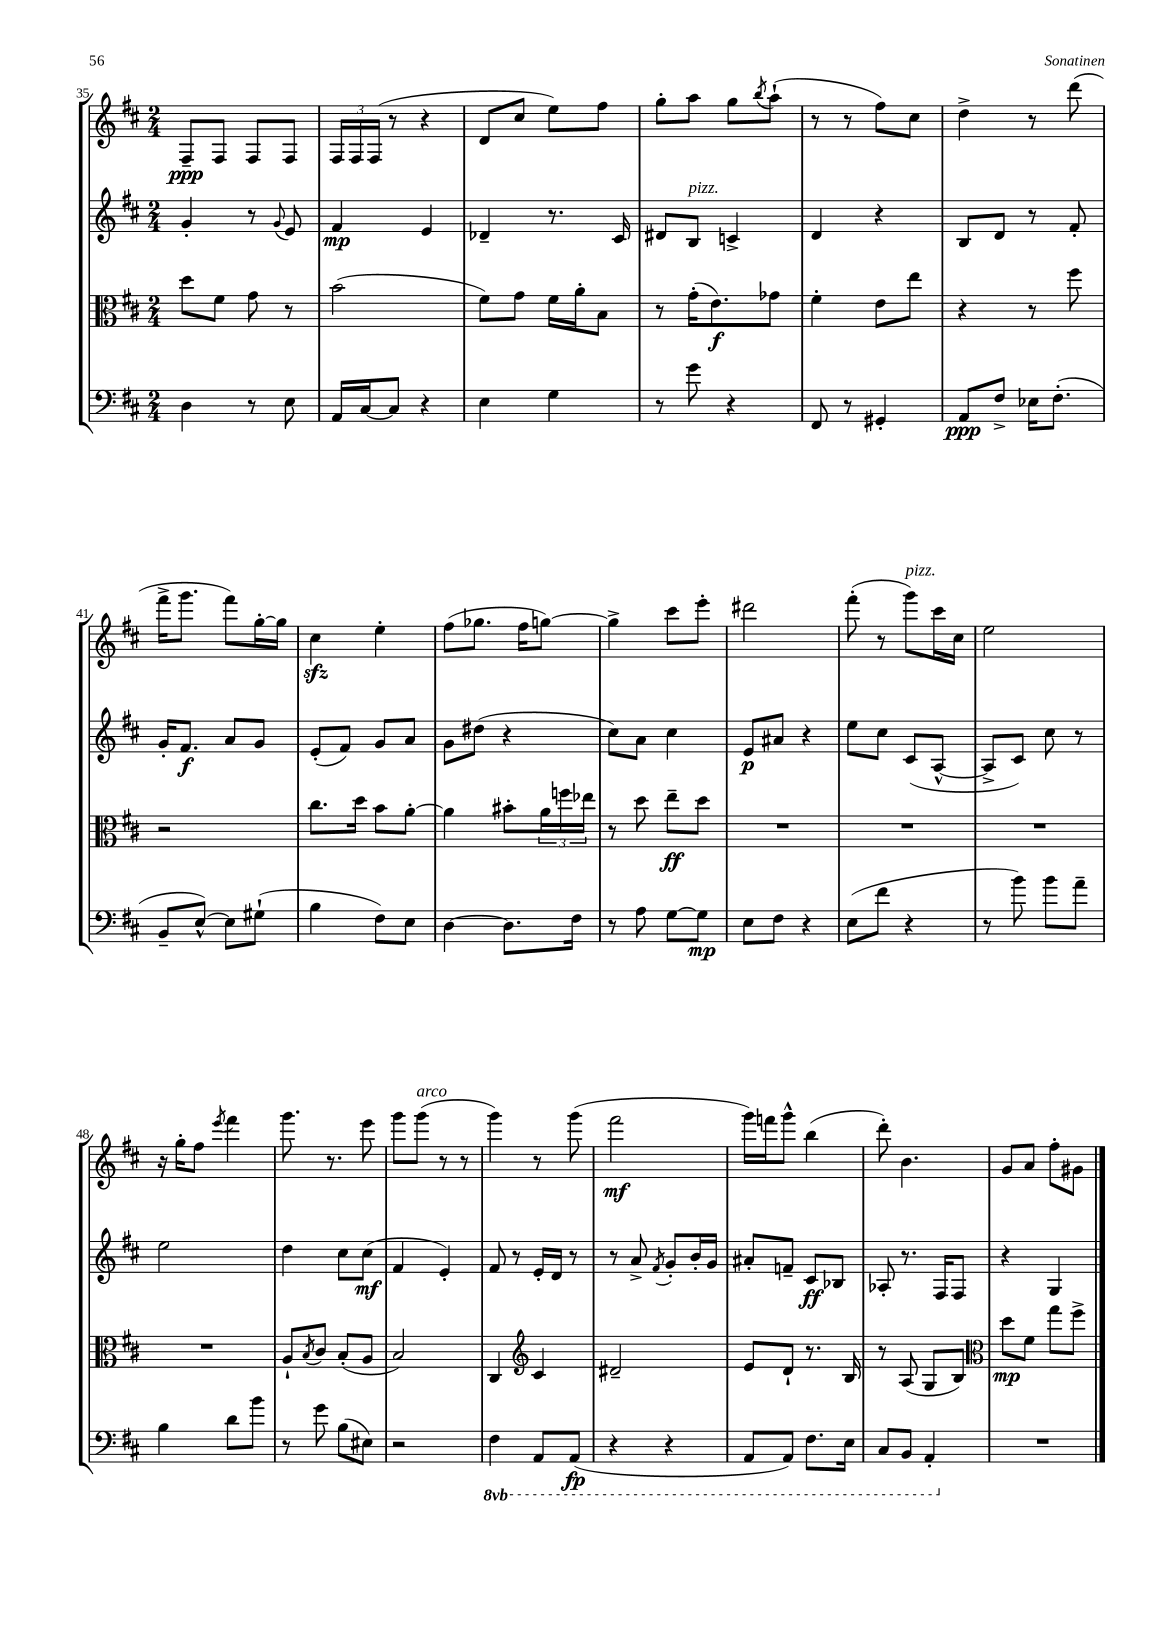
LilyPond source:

<<
\new StaffGroup <<
\new Staff = "s0" {
    \clef treble \key d \major \numericTimeSignature \time 2/4
    fis8--\ppp fis8 fis8 fis8 |
    \tuplet 3/2 { fis16 fis16 fis16( } r8 r4 |
    d'8 cis''8 e''8) fis''8 |
    g''8-. a''8 g''8 \acciaccatura { b''8 } a''8-!( |
    r8 r8 fis''8) cis''8 |
    d''4-> r8 d'''8( |
    fis'''16-> g'''8. fis'''8) g''16~-. g''16 |
    cis''4\sfz e''4-. |
    fis''8( ges''8. fis''16 g''8~) |
    g''4-> cis'''8 e'''8-. |
    dis'''2 |
    fis'''8-.( r8 g'''8^\markup { \italic "pizz." }) cis'''16 cis''16 |
    e''2 |
    r16 g''16-. fis''8 \acciaccatura { e'''8 } fis'''4 |
    g'''8. r8. e'''8 |
    g'''8 g'''8^\markup { \italic "arco" }( r8 r8 |
    g'''4) r8 g'''8( |
    fis'''2\mf |
    g'''16) f'''16 g'''8-^ b''4( |
    d'''8-.) b'4. |
    g'8 a'8 fis''8-. gis'8 \bar "|." |
}
\new Staff = "s1" {
    \clef treble \key d \major \numericTimeSignature \time 2/4
    g'4-. r8 \appoggiatura { g'8 } e'8 |
    fis'4\mp e'4 |
    des'4-- r8. cis'16 |
    dis'8 b8^\markup { \italic "pizz." } c'4-> |
    d'4 r4 |
    b8 d'8 r8 fis'8-. |
    g'16-. fis'8.\f a'8 g'8 |
    e'8-.( fis'8) g'8 a'8 |
    g'8 dis''8( r4 |
    cis''8) a'8 cis''4 |
    e'8\p ais'8 r4 |
    e''8 cis''8 cis'8( a8~-^ |
    a8-> cis'8) cis''8 r8 |
    e''2 |
    d''4 cis''8 cis''8\mf( |
    fis'4 e'4-.) |
    fis'8 r8 e'16-. d'16 r8 |
    r8 a'8-> \acciaccatura { fis'8 } g'8-. b'16-. g'16 |
    ais'8-. f'8-- cis'8\ff bes8 |
    aes8-. r8. fis16 fis8 |
    r4 g4 \bar "|." |
}
\new Staff = "s2" {
    \clef alto \key d \major \numericTimeSignature \time 2/4
    d''8 fis'8 g'8 r8 |
    b'2( |
    fis'8) g'8 fis'16 a'16-. b8 |
    r8 g'16-.( e'8.\f) ges'8 |
    fis'4-. e'8 e''8 |
    r4 r8 fis''8 |
    r2 |
    cis''8. d''16 b'8 a'8~-. |
    a'4 bis'8-. \tuplet 3/2 { a'16 f''16 ees''16 } |
    r8 d''8 e''8--\ff d''8 |
    R2 |
    R2 |
    R2 |
    R2 |
    a8-! \acciaccatura { b8 } cis'8 b8-.( a8 |
    b2) |
    cis4 \clef treble cis'4 |
    dis'2-- |
    e'8 d'8-! r8. b16 |
    r8 a8( g8 b8) |
    \clef alto d''8\mp fis'8 g''8 fis''8-> \bar "|." |
}
\new Staff = "s3" {
    \clef bass \key d \major \numericTimeSignature \time 2/4 \set Staff.ottavationMarkups = #ottavation-simple-ordinals
    d4 r8 e8 |
    a,16 cis16~ cis8 r4 |
    e4 g4 |
    r8 g'8 r4 |
    fis,8 r8 gis,4-. |
    a,8\ppp fis8-> ees16 fis8.-.( |
    b,8-- e8~-^) e8 gis8-!( |
    b4 fis8) e8 |
    d4~ d8. fis16 |
    r8 a8 g8~ g8\mp |
    e8 fis8 r4 |
    e8( fis'8 r4 |
    r8 b'8) b'8 a'8-- |
    b4 d'8 b'8 |
    r8 g'8 b8( eis8) |
    r2 |
    \ottava #-1 fis,4 a,,8 a,,8\fp( |
    r4 r4 |
    a,,8 a,,8) fis,8. e,16 |
    cis,8 b,,8 a,,4-. \ottava #0 |
    R2 \bar "|." |
}
>>
>>
\layout { \context { \Score currentBarNumber = #35 } }
